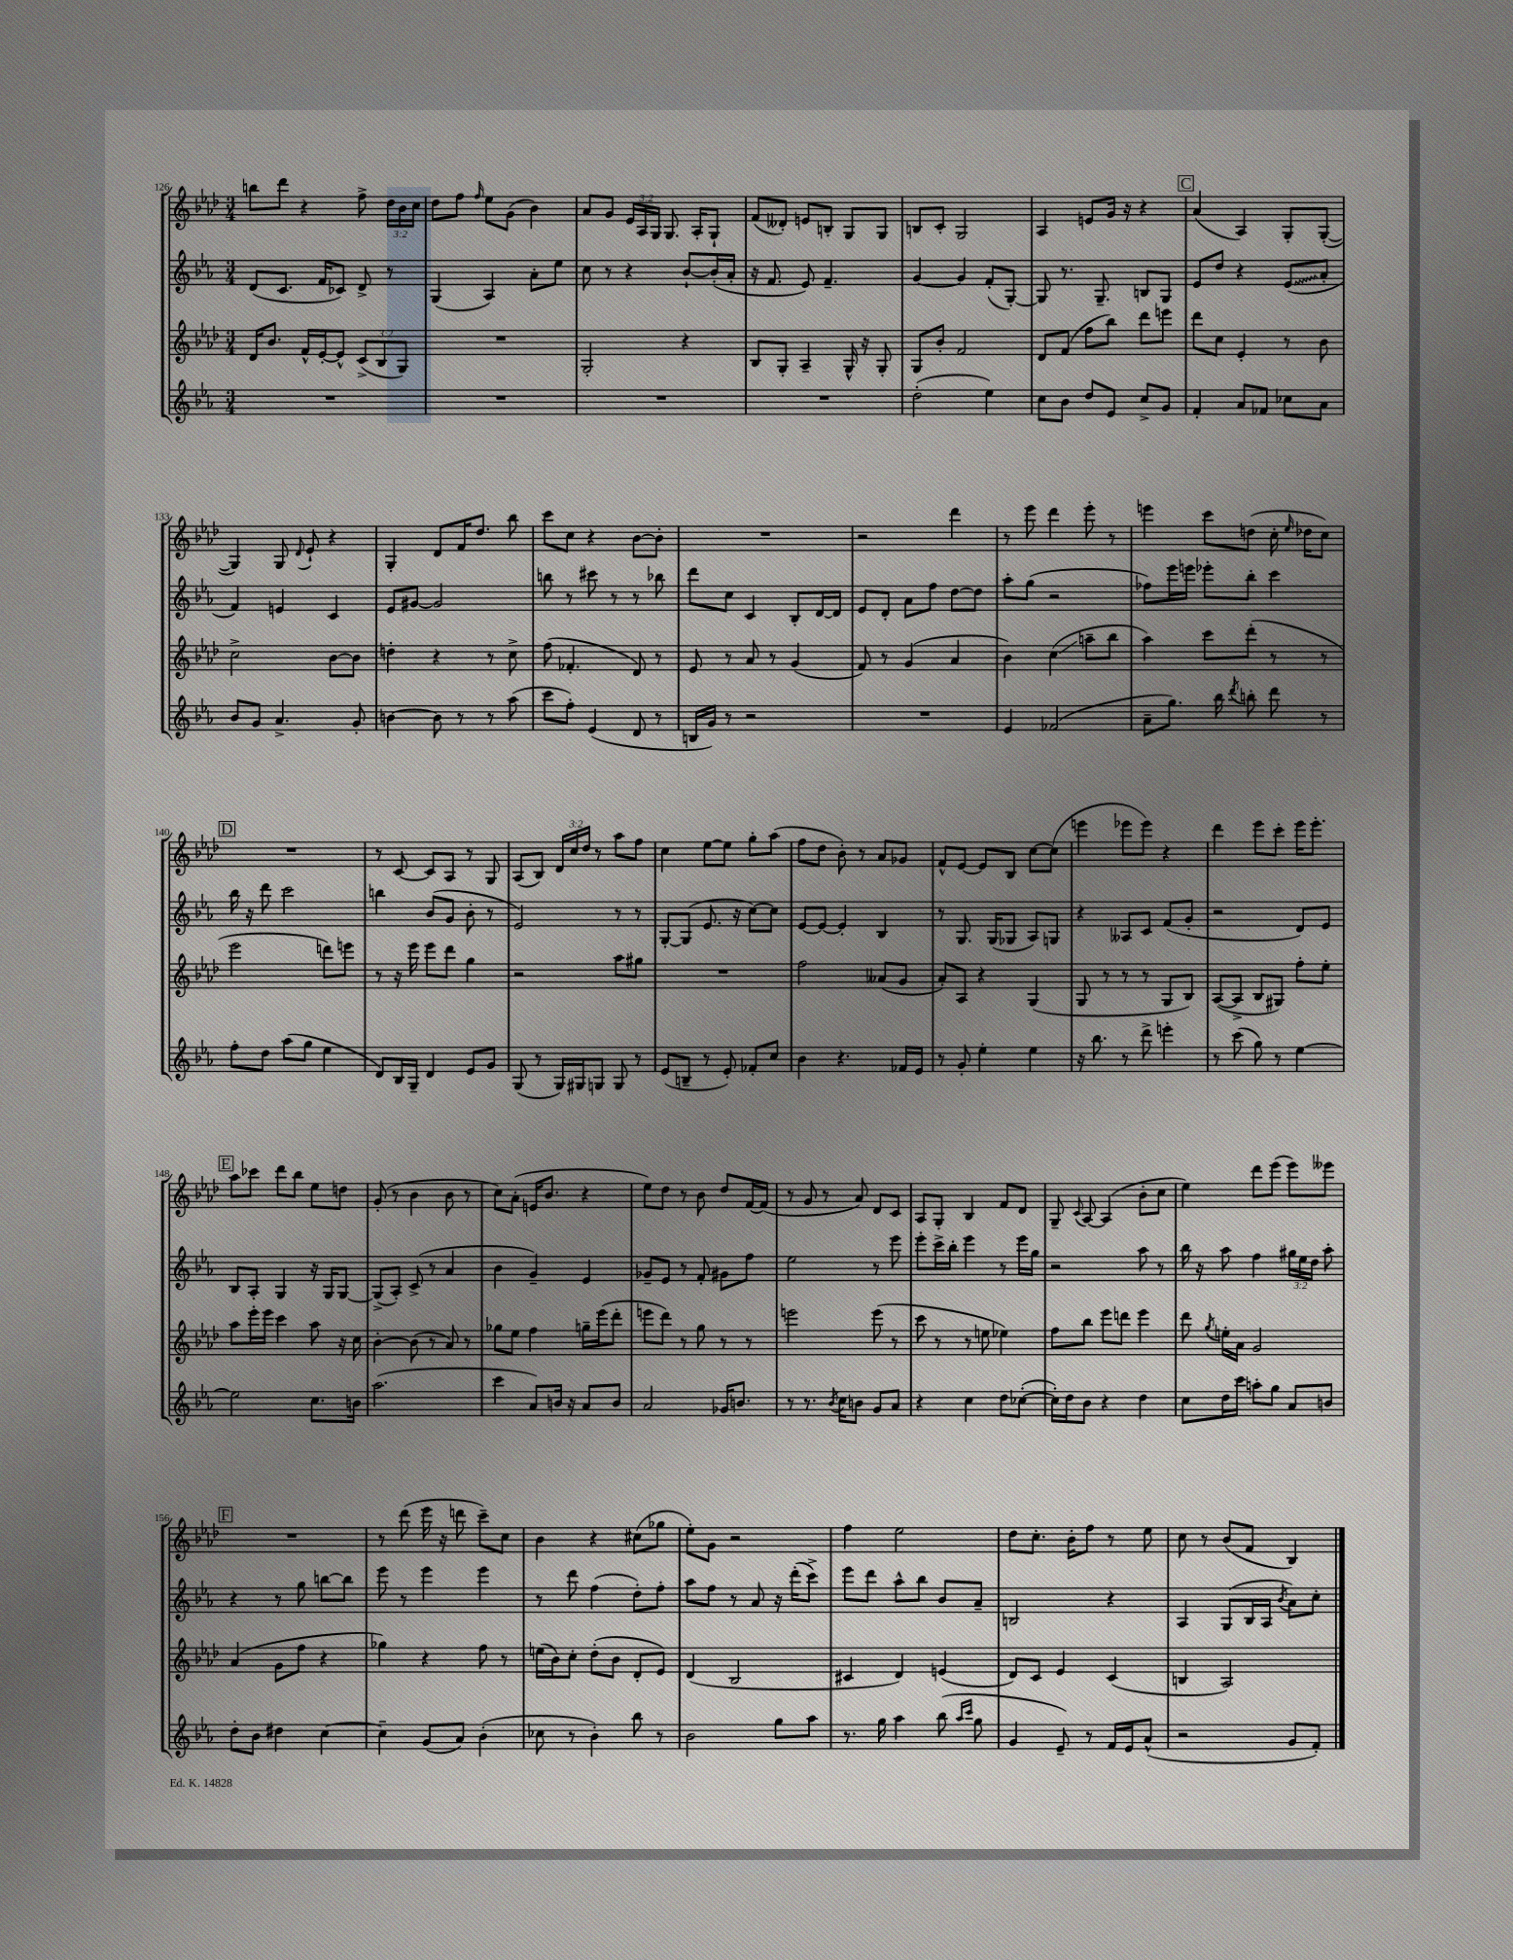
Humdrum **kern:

**kern	**kern	**kern	**kern
*staff4	*staff3	*staff2	*staff1
*clefG2	*clefG2	*clefG2	*clefG2
*k[b-e-a-]	*k[b-e-a-d-]	*k[b-e-a-]	*k[b-e-a-d-]
*M3/4	*M3/4	*M3/4	*M3/4
2.r	16d-	(8d	8bb
.	8.b-	.	.
.	.	8.c	8ddd-
.	16f^^	.	4r
.	[16e-'	16f	.
.	8e-^^]	8c-)	.
.	(12c^	8d^	8ff^
.	12B-	.	.
.	.	8r	24dd-
.	12G)	.	24b-
.	.	.	24cc
=	=	=	=
2.r	2.r	(4G	8dd-
.	.	.	8ff
.	.	.	16qqff
.	.	4A-)	8ee-
.	.	.	(8g
.	.	8a-'	4b-)
.	.	8ee-	.
=	=	=	=
2.r	2G'	8cc	8a-
.	.	8r	8g
.	.	4r	24e-
.	.	.	24A-
.	.	.	24G
.	.	.	8.G
.	4r	[8b-`	.
.	.	.	16A-'
.	.	(16b-']	8G`
.	.	16a-'	.
=	=	=	=
2.r	8B-	16r	(8f
.	.	8.f	.
.	8G'	.	8d--')
.	4A-~	8e-)	8e
.	.	4.f~	8B'
.	16G^^	.	8G
.	16r	.	.
.	8G'	.	8G
=	=	=	=
(2dd'	8G	[4g	8B
.	8b-'	.	8c'
.	2f	4g]	2G
4ee-)	.	(8f'	.
.	.	[8G')	.
=	=	=	=
8cc	8d-	8G]	4A-
8b-	(8f	8.r	.
8dd	8ff	.	8e
.	.	8.G~	.
8e-	8bb-)	.	16g
.	.	.	16r
8cc^	8ddd-	8B	4r
8g	8eee	8G	.
=	=	=	=
4f'	8ddd-	8e-	(4a-
.	8cc	8dd	.
8a-	4e-'	4r	4A-)
8f-	.	.	.
8cc-	8r	(8e-	8G'
8a-	8b-	8a-'	([8G'
=	=	=	=
8b-	2cc^	4f)	4G])
8g	.	.	.
4.a-^	.	4e	8G
.	.	.	8qqd-
.	.	.	8e-`
.	[8b-	4c	4r
8g'	8b-]	.	.
=	=	=	=
[4b	4dd'	8e-	4G'
.	.	[8g#	.
8b]	4r	2g#]	8d-
8r	.	.	16f
.	.	.	8.dd-
8r	8r	.	.
(8aa-	8cc^	.	8bb-
=	=	=	=
8ccc	(8ff	8bb	8ccc
8ff')	4.f-'	8r	8cc
(4e-	.	8ccc#	4r
.	.	8r	.
8d	8d-)	8r	[8b-
8r	8r	8bb-	8b-']
=	=	=	=
16B	8e-	8ddd	2.r
16g)	.	.	.
8r	8r	8cc	.
2r	8a-	4c	.
.	8r	.	.
.	(4g	8B-'	.
.	.	[16d	.
.	.	16d]	.
=	=	=	=
2.r	8f)	8e-	2r
.	8r	8d'	.
.	(4g	8a-	.
.	.	8ff	.
.	4a-	[8dd	4ddd-
.	.	8dd]	.
=	=	=	=
4e-	4b-)	8aa-'	8r
.	.	(8gg	8eee-
(2f-	(4cc	2r	4ddd-
.	8aa~	.	8eee-'
.	8bb-	.	8r
=	=	=	=
8a-~	4aa-)	8ff-)	4eee
8.gg)	.	16eee-	.
.	.	16eee	.
.	8ccc	8eee-'	8ccc
16bb-	.	.	.
8qddd	.	.	.
8bb'	(8ddd-'	8bb-'	(8dd
8ddd	8r	4ccc	16cc'
.	.	.	16qqee-
.	.	.	16dd-
8r	8r	.	8cc)
=	=	=	=
8ff'	2eee-	16bb-	2.r
.	.	16r	.
8dd	.	8ddd	.
(8aa-	.	2ccc	.
8gg	.	.	.
4ee-	8ddd)	.	.
.	8eee	.	.
=	=	=	=
8d)	8r	4bb	8r
16B-	16r	.	[8c
16G~	16eee-	.	.
4d	8eee-	(8b-	8c]
.	8ddd-	8g	8A-
8e-	4gg	8b-'	8r
8g	.	8r	8G
=	=	=	=
(8G	2r	2e-)	(8A-
8r	.	.	8B-)
16G)	.	.	24d-
.	.	.	24cc
16G#	.	.	.
.	.	.	24dd-
8G	.	.	8r
8G	8aa-	8r	8aa-
8r	8gg#	8r	8ff
=	=	=	=
(8e-	2.r	[8G'	4cc
8B~	.	(8G]	.
8r	.	8.e-	[8ee-
8e-')	.	.	8ee-]
.	.	16r	.
8f-'	.	[8cc)	8gg'
8cc	.	8cc]	(8aa-
=	=	=	=
4b-	2ff	[8e-	8ff
.	.	8e-_	8dd-
4.r	.	4e-']	8b-')
.	.	.	8r
.	(8a--	4B-	8a-
16f-	8g	.	8g-
16e-	.	.	.
=	=	=	=
8r	8a-')	8r	8f^^
8g'	8A-	8.G	[8e-
4ee-'	4r	.	8e-]
.	.	(16G	.
.	.	8G-	8B-
4ee-	(4G	8A-)	[8cc
.	.	8G	(8cc]
=	=	=	=
16r	8G	4r	4eee
8.bb-	.	.	.
.	8r	.	.
8r	8r	8A--	8eee-
8ddd^	8r	8c	8eee-)
4eee'	8G	(8f	4r
.	8B-)	8g'	.
=	=	=	=
8r	([8A-	2r	4ddd-
(8ccc	8A-^]	.	.
8gg)	8B-	.	8eee-
8r	8G#)	.	8ccc'
[4ee-	8ff'	8d)	16eee-
.	.	.	8.eee-'
.	8ee-'	8e-	.
=	=	=	=
2ee-]	8aa-	8B-	8aa-
.	16eee-'	8A-'	8ccc-
.	16eee-	.	.
.	4ccc	4G	8ddd-
.	.	.	8bb-
8.cc	8aa-	16r	8ee-
.	.	16G	.
.	16r	[8G	8dd
16b	16cc	.	.
=	=	=	=
(2.aa-	[4b-'	(8G^]	(8g'
.	.	8A-')	8r
.	(8b-]	(8c^	4b-
.	8r	8r	.
.	8a-)	4a-	8b-
.	8r	.	8r
=	=	=	=
4ccc	8gg-	4b-	8cc)
.	8ee-	.	(8a-'
8a-)	4ff	4g~)	16e
.	.	.	8.b-
16b	.	.	.
16r	.	.	.
8a-	16gg~	4e-	4r
.	(16eee-	.	.
8b	8ddd-'	.	.
=	=	=	=
2a-	8eee	8g-~	8ee-)
.	8ddd-)	8e-	8dd-
.	8r	8r	8r
.	8gg	8f'	8b-
16g-	8r	8g#	8dd-
8.b	.	.	.
.	8r	8ff	[16f
.	.	.	(16f]
=	=	=	=
8r	2eee	2ee-	8r
8.r	.	.	8g
.	.	.	8r
8qb-	.	.	.
16cc	.	.	.
8b	.	.	8a-)
8g	(8eee	8r	8d-
8a-	8r	8eee-	8c
=	=	=	=
4r	8ccc	8eee-'	8A-
.	8r	16ccc^	8G'
.	.	16bb-'	.
4cc	8r	4eee-	4B-
.	8ee	.	.
8dd	4ee-)	8r	8f
([8cc-'	.	16eee-	8d-
.	.	16gg	.
=	=	=	=
16cc-'])	8ff	2r	8G~
16dd	.	.	.
.	.	.	8qqc
8b-	8bb-	.	[8A-
4r	8eee-	.	(4A-]
.	8ddd	.	.
4dd	4eee-	8aa-	8b-'
.	.	8r	8cc
=	=	=	=
8cc	8ddd-	16bb-	4ee-)
.	.	16r	.
.	8qgg	.	.
16dd	16ee'	8aa-	.
16ccc	16a-	.	.
8aa'	2g	4ff	8ddd-
8gg	.	.	(8eee-
8a-	.	24gg#	8eee-)
.	.	24ee-	.
.	.	24dd	.
8b	.	8aa-'	8eee--
=	=	=	=
8dd'	(4a-	4r	2.r
8b-	.	.	.
4dd#	8g	8r	.
.	8ff	8gg	.
[4cc	4r	[8bb	.
.	.	8bb]	.
=	=	=	=
4cc~]	4gg-)	8eee-	8r
.	.	8r	(8ddd-
(8g	4r	4eee-	16eee-
.	.	.	16r
8a-)	.	.	8ddd
(4b-'	8ff	4eee-	8ccc~)
.	8r	.	8cc
=	=	=	=
8cc-	(16ee	8r	4b-
.	16b-)	.	.
8r	8cc'	8ddd	.
4b-')	(8dd-'	(4ff	4r
.	8b-	.	.
8bb-	8d-'	8dd')	(8cc#
8r	8e-)	8ff'	8gg-
=	=	=	=
2b-	(4d-	8aa-	8ee-')
.	.	8ff	8g
.	2B-	8r	2r
.	.	8a-	.
8gg	.	16r	.
.	.	(16ddd'	.
8aa-	.	8ccc^)	.
=	=	=	=
8.r	4c#	8eee-	4ff
.	.	8ddd	.
16gg	.	.	.
4aa-	4d-)	8aa-^^	2ee-
.	.	8bb-	.
(8bb-	(4e	8b-	.
16qqaa-	.	.	.
16qqccc	.	.	.
8gg	.	8a-~	.
=	=	=	=
4g	8d-)	2B	8dd-
.	8c	.	8.cc'
8e-~)	4e-	.	.
.	.	.	16b-'
8r	.	.	8ff
16f	(4c	4r	8r
16e-	.	.	.
(8a-^^	.	.	8ee-
=	=	=	=
2r	4B	4A-	8cc
.	.	.	8r
.	2A-)	(8G	(8b-
.	.	16B-	8f
.	.	16A-	.
.	.	8qb-	.
8g	.	8a-)	4B-)
8f')	.	8cc'	.
==	==	==	==
*-	*-	*-	*-
